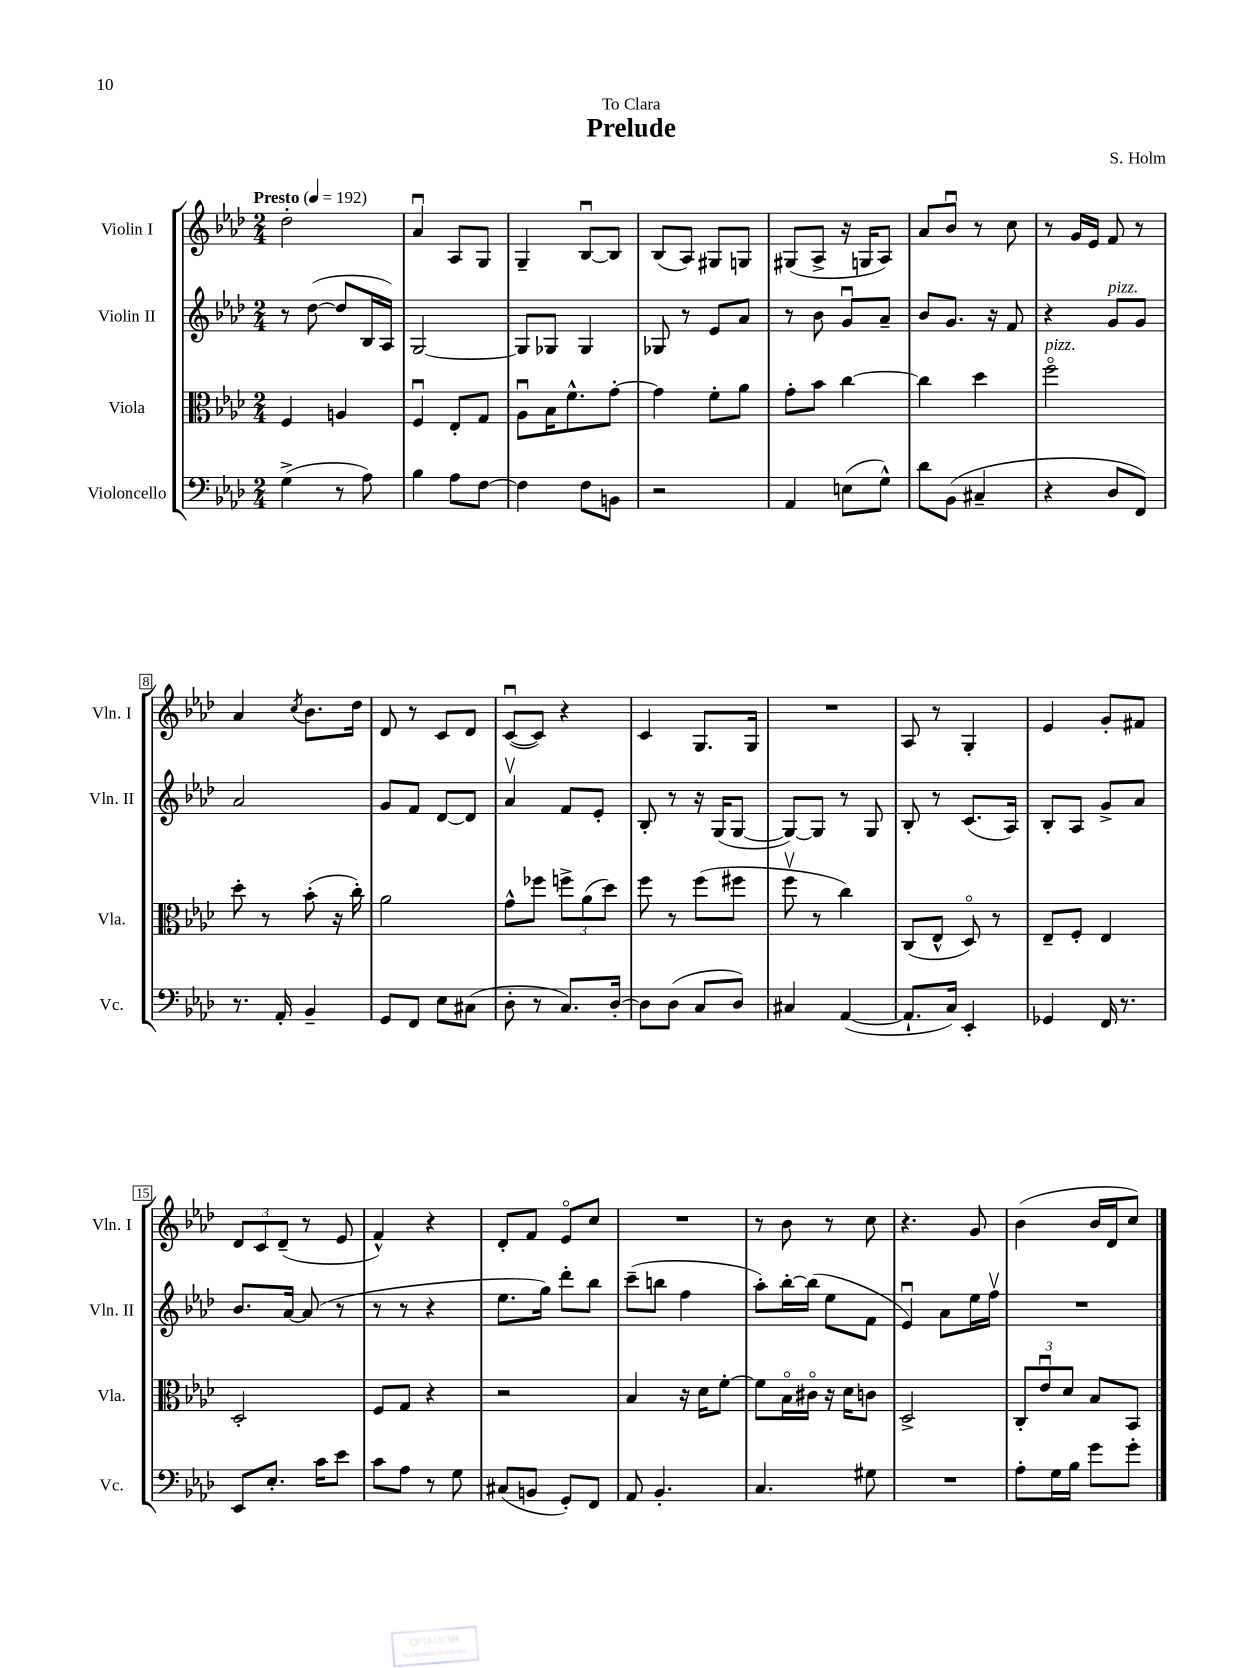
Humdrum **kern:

**kern	**kern	**kern	**kern
*staff4	*staff3	*staff2	*staff1
*clefF4	*clefC3	*clefG2	*clefG2
*k[b-e-a-d-]	*k[b-e-a-d-]	*k[b-e-a-d-]	*k[b-e-a-d-]
*M2/4	*M2/4	*M2/4	*M2/4
*MM192	*MM192	*MM192	*MM192
(4G^\	4F/	8r	2dd-'\
.	.	([8dd-\	.
8r	4A/	8dd-/]L	.
8A-\)	.	16B-/L	.
.	.	16A-/JJ)	.
=	=	=	=
4B-\	4Fu/	[2G/	4a-u/
8A-\L	8E-'/L	.	8A-/L
[8F\J	8G/J	.	8G/J
=	=	=	=
4F\]	8A-u\L	8G/]L	4G~/
.	16B-\K	8G-/J	.
.	8.f^^\	.	.
8F\L	.	4G-/	[8B-u/L
8BB\J	[8g'\J	.	8B-/]J
=	=	=	=
2r	4g\]	8G-/	(8B-/L
.	.	8r	8A-/J)
.	8f'\L	8e-/L	8G#/L
.	8a-\J	8a-/J	8G/J
=	=	=	=
4AA-/	8g'\L	8r	(8G#/L
.	8b-\J	8b-\	8A-^/J
(8E\L	[4cc\	8gu/L	16r
.	.	.	16G/LK
8G^^\J)	.	8a-~/J	8A-/J)
=	=	=	=
8d-\L	4cc\]	8b-/L	8a-/L
(8BB-\J	.	8.g/J	8b-u/J
4C#~/	4dd-\	.	8r
.	.	16r	.
.	.	8f/	8cc\
=	=	=	=
4r	2ffo\	4r	8r
.	.	.	16g/LL
.	.	.	16e-/JJ
8D-/L	.	8g/L	8f/
8FF/J)	.	8g/J	8r
=	=	=	=
8.r	8dd-'\	2a-/	4a-/
.	8r	.	.
16AA-'/	.	.	.
.	.	.	8qcc/
4BB-~/	(8b-'\	.	8.b-\L
.	16r	.	.
.	16cc'\)	.	16dd-\Jk
=	=	=	=
8GG/L	2a-\	8g/L	8d-/
8FF/J	.	8f/J	8r
8E-\L	.	[8d-/L	8c/L
(8C#\J	.	8d-/]J	8d-/J
=	=	=	=
8D-'\	8g^^\L	4a-v/	([8cu/L
8r	8ff-\J	.	8c/]J)
8.C/L)	12ff^\L	8f/L	4r
.	(12a-\	.	.
.	.	8e-'/J	.
.	12dd-\J)	.	.
[16D-'/Jk	.	.	.
=	=	=	=
8D-\]L	8ff\	8B-'/	4c/
(8D-\J	8r	8r	.
8C/L	(8ff\L	16r	8.G/L
.	.	(16G/LK	.
8D-/J)	8ff#\J	[8G/J	.
.	.	.	16G/Jk
=	=	=	=
4C#/	8ffv\	8G/_L)	2r
.	8r	8G/]J	.
([4AA-/	4cc\)	8r	.
.	.	8G/	.
=	=	=	=
8.AA-`/]L	(8C/L	8B-'/	8A-/
.	8E-^^/J	8r	8r
16C/Jk)	.	.	.
4EE-'/	8D-o/)	(8.c/L	4G'/
.	8r	.	.
.	.	16A-/Jk)	.
=	=	=	=
4GG-/	8E-~/L	8B-'/L	4e-/
.	8F'/J	8A-/J	.
16FF/	4E-/	8g^/L	8g'/L
8.r	.	.	.
.	.	8a-/J	8f#/J
=	=	=	=
8EE-/L	2D-'/	8.b-/L	12d-/L
.	.	.	12c/
8.E-'/J	.	.	.
.	.	.	(12d-~/J
.	.	[16a-/Jk	.
.	.	(8a-/]	8r
16c\LK	.	.	.
8e-\J	.	8r	8e-/
=	=	=	=
8c\L	8F/L	8r	4f^^/)
8A-\J	8G/J	8r	.
8r	4r	4r	4r
8G\	.	.	.
=	=	=	=
(8C#/L	2r	8.ee-\L	8d-'/L
8BB/J	.	.	8f/J
.	.	16gg\Jk)	.
8GG'/L)	.	8ddd-'\L	8e-o/L
8FF/J	.	8bb-\J	8cc/J
=	=	=	=
8AA-/	4B-/	(8ccc~\L	2r
4.BB-'/	.	8bb\J	.
.	16r	4ff\	.
.	16d-\LK	.	.
.	[8f'\J	.	.
=	=	=	=
4.C/	8f\]L	8aa-'\L)	8r
.	16B-o\L	[16bb-'\L	8b-\
.	16c#o\JJ	(16bb-\]JJ	.
.	16r	8ee-\L	8r
.	16d-\LK	.	.
8G#\	8c\J	8f\J	8cc\
=	=	=	=
2r	2D-^/	4e-u/)	4.r
.	.	8a-\L	.
.	.	16ee-\L	8g/
.	.	16ffv\JJ	.
=	=	=	=
8A-'\L	12C'/L	2r	(4b-\
.	12e-u/	.	.
16G\L	.	.	.
.	12d-/J	.	.
16B-\JJ	.	.	.
8g\L	8B-/L	.	16b-/LL
.	.	.	16d-/J
8g'\J	8BB-/J	.	8cc/J)
==	==	==	==
*-	*-	*-	*-
